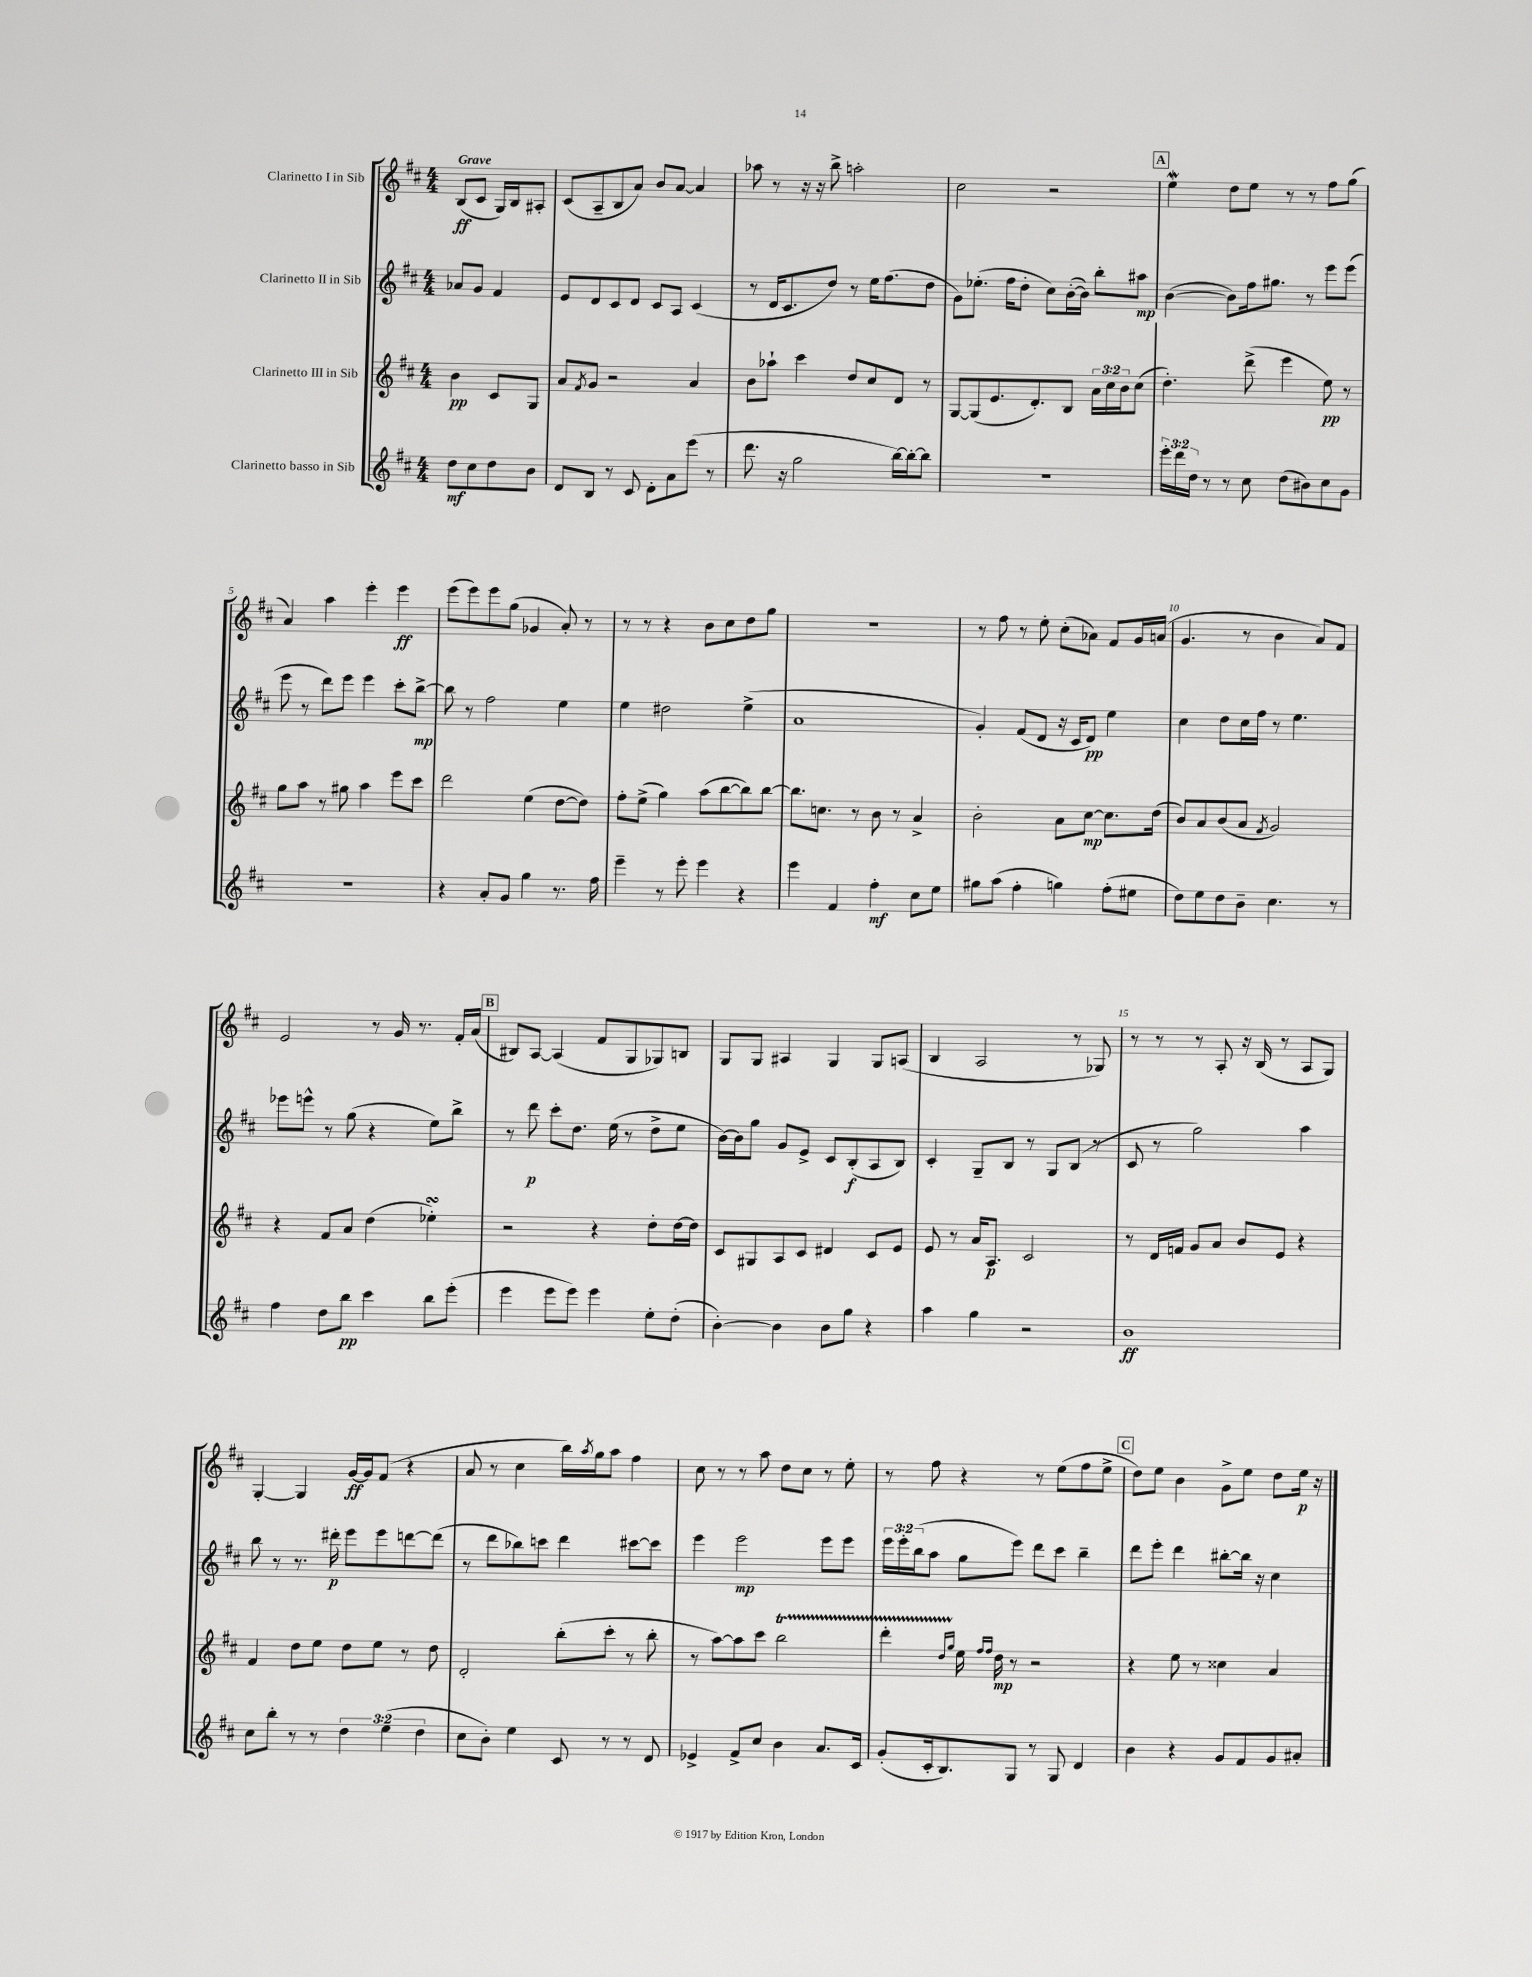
<<
\new StaffGroup <<
\new Staff = "s0" \with { instrumentName = "Clarinetto I in Sib" } {
    \clef treble \key d \major \numericTimeSignature \time 4/4 \partial 2 \tempo "Grave"
    b8\ff( cis'8 g16) b16 ais8-. |
    cis'8( a8-- b8 a'8) b'8 a'8~ a'4 |
    aes''8 r8 r16 r16 b''8-> a''2-. |
    cis''2 r2 |
    \mark \markup { \box "A" } e''4\mordent d''8 e''8 r8 r8 fis''8 g''8( |
    a'4) a''4 e'''4-. e'''4\ff |
    e'''8( e'''8) e'''8 g''8( ges'4 a'8-.) r8 |
    r8 r8 r4 b'8 cis''8 d''8 g''8 |
    r1 |
    r8 fis''8 r8 e''8-. cis''8-.( aes'8) fis'8 g'16 a'16( |
    g'4. r8 b'4 a'8) fis'8 |
    e'2 r8 g'16 r8. fis'16-. a'16( |
    \mark \markup { \box "B" } bis8) a8~ a4( fis'8 g8 ges8) b8 |
    g8 g8 ais4 g4 g8 a8( |
    b4 a2 r8 ges8) |
    r8 r8 r8 a8-. r16 b16( r8 a8 g8) |
    g4~-. g4 g'16~\ff g'16 fis'8( r4 |
    a'8 r8 cis''4 b''16) \acciaccatura { a''8 } g''16 a''8 fis''4 |
    cis''8 r8 r8 a''8 d''8 cis''8 r8 e''8-. |
    r8 fis''8 r4 r8 e''8( fis''8 e''8-> |
    \mark \markup { \box "C" } d''8) e''8 b'4 g'8-> e''8 d''8 e''16\p r16 \bar "|." |
}
\new Staff = "s1" \with { instrumentName = "Clarinetto II in Sib" } {
    \clef treble \key d \major \numericTimeSignature \time 4/4 \override Staff.TupletNumber.text = #tuplet-number::calc-fraction-text \partial 2
    aes'8 g'8 fis'4 |
    e'8 d'8 cis'8 d'8 cis'8 a8 cis'4( |
    r8 d'16 cis'8. d''8) r8 e''16 fis''8.( d''8 |
    g'8) ees''8.-.( fis''16 d''8-. cis''8) b'16~-.( b'16) b''8-. ais''8\mp |
    \mark \markup { \box "A" } b'4~( b'8) fis''16 gis''8. r8 e'''8 e'''8( |
    e'''8 r8 d'''8) e'''8 e'''4 cis'''8-. b''8~->\mp |
    b''8 r8 fis''2 e''4 |
    e''4 dis''2 e''4->( |
    a'1 |
    g'4-.) fis'8( d'8 r16 cis'16 d'8\pp) e''4 |
    cis''4 d''8 cis''16 fis''16 r8 e''4. |
    ees'''8 e'''8-^ r8 g''8( r4 e''8) b''8-> |
    \mark \markup { \box "B" } r8 d'''8\p cis'''8-. d''8. e''16( r8 d''8-> e''8 |
    b'16~) b'16 g''8 g'8 e'8-> cis'8 b8-.\f( a8 b8) |
    cis'4-. g8-- b8 r8 g8 b8( r8 |
    cis'8 r8 g''2) a''4 |
    b''8 r8 r8. dis'''16-.\p e'''8 e'''8 d'''8~ d'''8( |
    r8 d'''8 bes''8) c'''8 d'''4 cis'''8~ cis'''8 |
    e'''4 e'''2\mp e'''8 e'''8 |
    \tuplet 3/2 { e'''16 e'''16-. b''16( } a''8 g''8 e'''8) d'''8 cis'''8 b''4-- |
    \mark \markup { \box "C" } d'''8 e'''8-. d'''4 bis''8~-. bis''16 r16 cis''4 \bar "|." |
}
\new Staff = "s2" \with { instrumentName = "Clarinetto III in Sib" } {
    \clef treble \key d \major \numericTimeSignature \time 4/4 \override Staff.TupletNumber.text = #tuplet-number::calc-fraction-text \partial 2
    b'4\pp cis'8 g8 |
    a'8 \acciaccatura { fis'8 } g'8 r2 a'4 |
    b'8 aes''8-! cis'''4 d''8 cis''8 d'8 r8 |
    g8~ g8( e'8. d'8.-.) b8 \tuplet 3/2 { a'16 cis''16 b'16 } cis''8( |
    \mark \markup { \box "A" } d''4.-.) d'''8->( e'''4 e''8\pp) r8 |
    g''8 a''8 r8 gis''8 a''4 e'''8 cis'''8 |
    d'''2 e''4( d''8~ d''8) |
    fis''8-. e''8->( g''4) a''8( b''8~ b''8) b''8~ |
    b''8. c''8. r8 b'8 r8 a'4-> |
    b'2-. a'8 cis''8~\mp cis''8. d''16( |
    b'8) a'8 b'8( a'8 \acciaccatura { fis'8 } g'2) |
    r4 fis'8 a'8 d''4( ees''4-.\turn) |
    \mark \markup { \box "B" } r2 r4 d''8-. d''16~ d''16 |
    cis'8 gis8 a8 cis'8 dis'4 cis'8 e'8 |
    e'8 r8 a'16 a8.\p cis'2 |
    r8 d'16 f'16 g'8 a'8 b'8 e'8 r4 |
    fis'4 d''8 e''8 d''8 e''8 r8 d''8 |
    d'2-. b''8-.( cis'''8-. r8 b''8-. |
    r8 a''8~) a''8 cis'''8 b''2\startTrillSpan |
    d'''4-. \grace { d''16 g''16 } e''16\stopTrillSpan \grace { fis''16 fis''16 } d''16\mp r8 r2 |
    \mark \markup { \box "C" } r4 e''8 r8 cisis''4 a'4 \bar "|." |
}
\new Staff = "s3" \with { instrumentName = "Clarinetto basso in Sib" } {
    \clef treble \key d \major \numericTimeSignature \time 4/4 \override Staff.TupletNumber.text = #tuplet-number::calc-fraction-text \partial 2
    d''8\mf cis''8 d''8 b'8 |
    d'8 b8 r8 cis'8 d'8-. a'8 e'''8( r8 |
    d'''8. r16 g''2 b''16~) b''16~-. b''8 |
    r1 |
    \mark \markup { \box "A" } \tuplet 3/2 { e'''16-. d'''16 d''16 } r8 r8 cis''8 d''8( bis'8) cis''8 g'8 |
    R1 |
    r4 a'8-. g'8 g''4 r8. fis''16 |
    e'''4-- r8 e'''8-. e'''4 r4 |
    e'''4 fis'4 fis''4-.\mf cis''8 e''8 |
    gis''8 a''8( fis''4-. g''4) fis''8-.( eis''8 |
    d''8) e''8 d''8 b'8-- cis''4. r8 |
    fis''4 d''8 b''8\pp cis'''4 b''8 e'''8-.( |
    \mark \markup { \box "B" } e'''4 e'''8 e'''8) e'''4 e''8-. d''8-.( |
    b'4~-.) b'4 b'8 g''8 r4 |
    a''4 g''4 r2 |
    b'1\ff |
    cis''8 b''8-. r8 r8 \tuplet 3/2 { d''4 e''4( d''4 } |
    cis''8 b'8-.) e''4 cis'8 r8 r8 d'8 |
    ees'4-> fis'8-> cis''8 b'4 a'8. cis'16 |
    g'8-.( cis'16-. b8.) g8 r8 g8 d'4 |
    \mark \markup { \box "C" } b'4 r4 g'8 fis'8 g'8 ais'8-. \bar "|." |
}
>>
>>
\layout { \context { \Score \override BarNumber.break-visibility = ##(#f #t #t) barNumberVisibility = #(every-nth-bar-number-visible 5) } }
